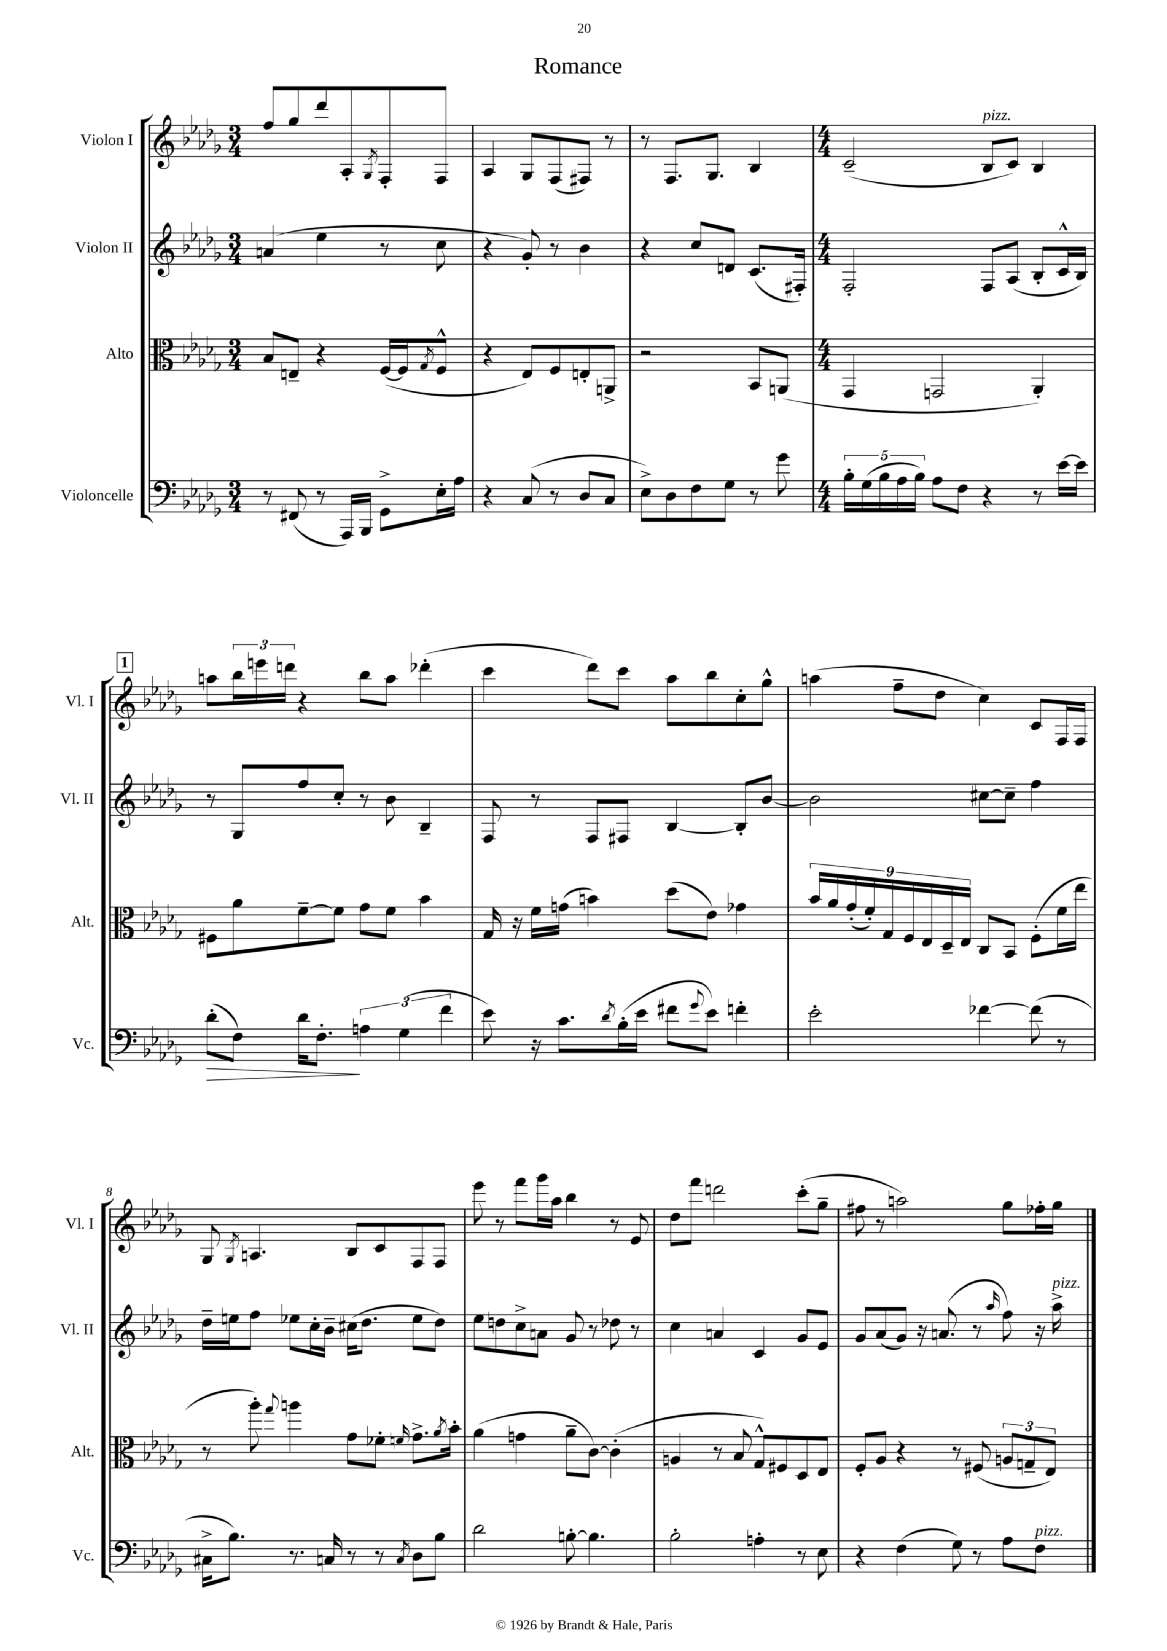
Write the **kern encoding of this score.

**kern	**kern	**kern	**kern
*staff4	*staff3	*staff2	*staff1
*clefF4	*clefC3	*clefG2	*clefG2
*k[b-e-a-d-g-]	*k[b-e-a-d-g-]	*k[b-e-a-d-g-]	*k[b-e-a-d-g-]
*M3/4	*M3/4	*M3/4	*M3/4
8r	8B-	(4a	8ff
(8FF#	8E~	.	8gg-
8r	4r	4ee-	8ddd-
16AAA-)	.	.	8A-'
16BBB-	.	.	.
.	.	.	8qG-
8GG-^	([16F	8r	8F'
.	16F]	.	.
.	8qG-	.	.
16E-'	8F^^	8cc	8F
16A-	.	.	.
=	=	=	=
4r	4r	4r	4A-
(8C	8E-)	8g-')	8G-
8r	8F	8r	(8F
8D-	8E'	4b-	8F#)
8C	8AA^	.	8r
=	=	=	=
8E-^)	2r	4r	8r
8D-	.	.	8.F
8F	.	8cc	.
.	.	.	8.G-
8G-	.	8d	.
8r	8BB-	(8.c	4B-
8g-	(8AA	.	.
.	.	16F#')	.
=	=	=	=
*M4/4	*M4/4	*M4/4	*M4/4
20B-'	4GG-	2F'	(2c~
(20G-	.	.	.
20B-	.	.	.
20A-	.	.	.
20B-)	.	.	.
8A-	2GG	.	.
8F	.	.	.
4r	.	8F	8B-
.	.	(8A-	8c)
8r	4AA-')	8B-'	4B-
[16e-	.	16c^^	.
16e-]	.	16B-)	.
=	=	=	=
(8d-'	8F#	8r	8aa
8F)	8a-	8G-	24bb-
.	.	.	24eee
.	.	.	24ddd
16d-	[8f~	8ff	4r
8.F'	.	.	.
.	8f]	8cc'	.
6A	8g-	8r	8bb-
.	8f	8b-	8aa
(6G-	.	.	.
.	4b-	4B-~	(4ddd-'
6f	.	.	.
=	=	=	=
8e-)	16G-	8F	4ccc
.	16r	.	.
16r	16f	8r	.
8.c	(16g	.	.
.	4b)	8F	8ddd-)
8qd-	.	.	.
(16B-'	.	8F#	8ccc
16e-	.	.	.
8f#	(8dd-	[4B-	8aa-
8qqg-	.	.	.
8e-)	8e-)	.	8bb-
4f'	4g-	8B-']	8cc'
.	.	[8b-	8gg-^^
=	=	=	=
2e-'	18b-	2b-]	(4aa
.	18a-	.	.
.	(18g-'	.	.
.	18f')	.	.
.	18G-	.	.
.	.	.	8ff~
.	18F	.	.
.	18E-	.	.
.	.	.	8dd-
.	18D-~	.	.
.	18E-	.	.
[4f-	8C	[8cc#	4cc)
.	8BB-	8cc#~]	.
(8f-]	(8F'	4ff	8c
8r	16f	.	16F
.	16ee-	.	16F
=	=	=	=
16C#^	8r	16dd-~	8G-
8.B-)	.	16ee	.
.	.	.	8qG-
.	8aa-')	8ff	4.A
.	8qqgg-	.	.
8.r	4aa	8ee-	.
.	.	16cc'	.
16C	.	16b-~	.
8r	8g-	(16cc#	8B-
.	.	8.dd-	.
8r	8f-'	.	8c
8qC	16qqf	.	.
8D-	8.g-^	8ee-	8F
8B-	.	8dd-)	8F
.	8qa-	.	.
.	16b-'	.	.
=	=	=	=
2d-	(4a-	8ee-	8eee-
.	.	8dd	8r
.	4g	8cc^	8fff
.	.	8a	16ggg-
.	.	.	16aa-
[8B'	8a-~	8g-	4bb-
4.B]	[8c)	8r	.
.	(4c']	8dd-	8r
.	.	8r	8e-
=	=	=	=
2B-'	4A	4cc	8dd-
.	.	.	8fff
.	8r	4a	2ddd
.	8B-	.	.
4A'	8G-^^)	4c	.
.	8F#	.	.
8r	8D-	8g-	(8ccc'
8E-	8E-	8e-	8gg-~
=	=	=	=
4r	8F'	8g-	8ff#
.	8A-	(8a-	8r
(4F	4r	8g-)	2aa)
.	.	16r	.
.	.	(8.a	.
8G-)	8r	.	.
8r	(8F#	8r	.
.	.	16qqaa-	.
8A-	12A	8ff)	8gg-
.	12G~	.	.
8F	.	16r	16ff-'
.	12E-)	.	.
.	.	16aa-^	16gg-
==	==	==	==
*-	*-	*-	*-
